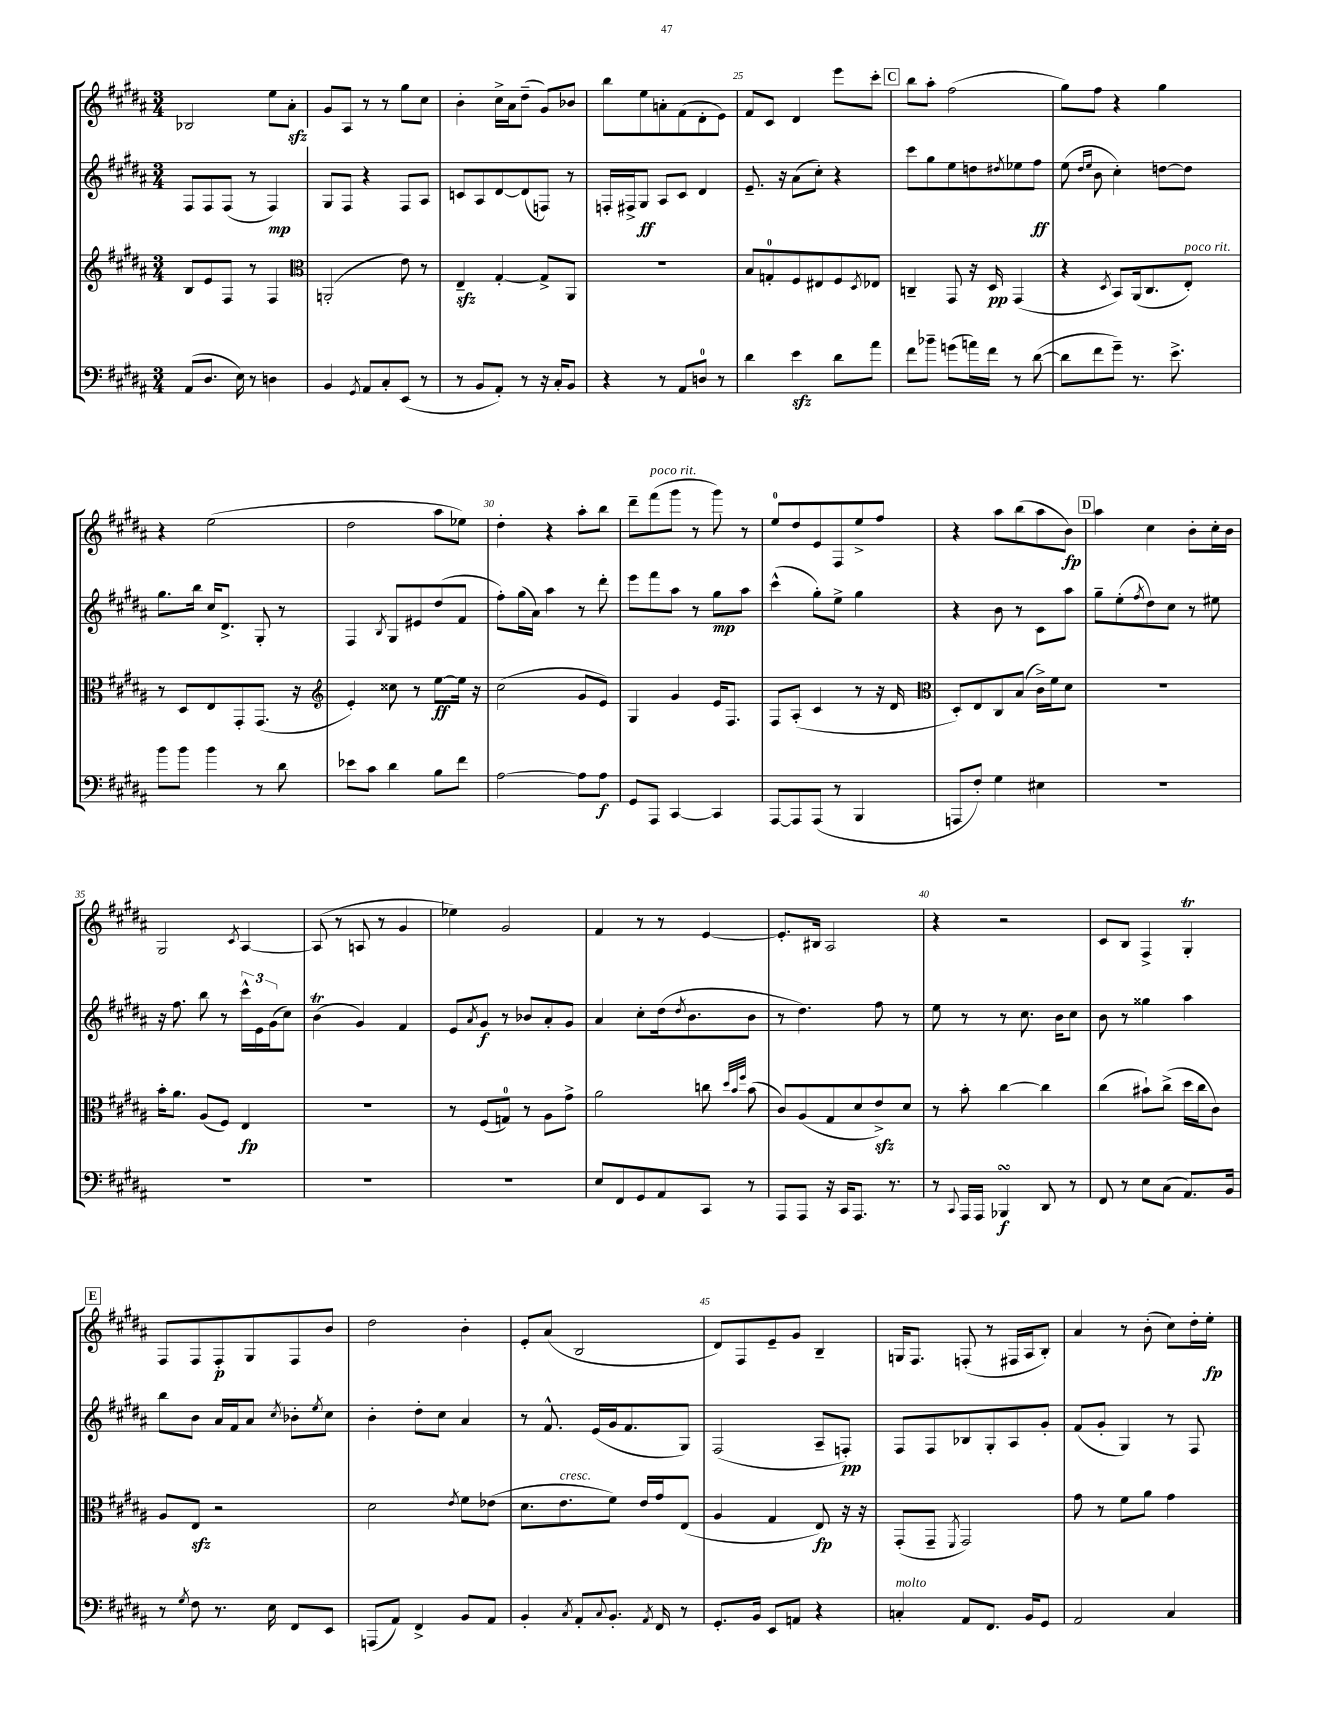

**kern	**dynam	**kern	**dynam	**kern	**dynam	**kern	**dynam
*part4	*part4	*part3	*part3	*part2	*part2	*part1	*part1
*staff4	*staff4	*staff3	*staff3	*staff2	*staff2	*staff1	*staff1
*clefF4	*	*clefG2	*	*clefG2	*	*clefG2	*
*k[f#c#g#d#a#]	*	*k[f#c#g#d#a#]	*	*k[f#c#g#d#a#]	*	*k[f#c#g#d#a#]	*
*M3/4	*	*M3/4	*	*M3/4	*	*M3/4	*
=21	=21	=21	=21	=21	=21	=21	=21
(8AA#/L	.	8B/L	.	8F#/L	.	2B-X/	.
8.D#/J	.	8e/	.	8F#/	.	.	.
.	.	8F#/J	.	(8F#/J	.	.	.
16E\)	.	.	.	.	.	.	.
8r	.	8r	.	8r	.	.	.
4Dn\	.	4F#/	.	4F#/)	mp	8ee\L	.
.	.	.	.	.	.	8a#zz'\J	.
=22	=22	=22	=22	=22	=22	=22	=22
*	*	*clefC3	*	*	*	*	*
4BB/	.	(2AAn'/	.	8G#/L	.	8g#/L	.
.	.	.	.	8F#/J	.	8A#/J	.
8qGG#/	.	.	.	.	.	.	.
8AA#/L	.	.	.	4r	.	8r	.
8C#'/	.	.	.	.	.	8r	.
(8EE/J	.	8e\)	.	8F#/L	.	8gg#\L	.
8r	.	8r	.	8A#/J	.	8cc#\J	.
=23	=23	=23	=23	=23	=23	=23	=23
8r	.	4Ezz~/	.	8cn/L	.	4b'\	.
8BB/L	.	.	.	8A#/	.	.	.
8AA#'/J)	.	[4G#'/	.	[8d#/	.	16cc#^\LL	.
.	.	.	.	.	.	16a#\J	.
8r	.	.	.	(8d#/]	.	(8dd#~\J	.
16r	.	8G#^/L]	.	8Fn/J)	.	8g#/L)	.
16C#'/KL	.	.	.	.	.	.	.
8BB/J	.	8AA#/J	.	8r	.	8b-X/J	.
=24	=24	=24	=24	=24	=24	=24	=24
4r	.	2.r	.	16Fn'/LL	.	8bb\L	.
.	.	.	.	16F#X^/J	.	.	.
.	.	.	.	8G#/J	ff	8ee\	.
8r	.	.	.	8A#/L	.	8an'\	.
8AA#/L	.	.	.	8c#/J	.	(8f#\	.
8Dn/J	.	.	.	4d#/	.	8d#'\	.
8r	.	.	.	.	.	8e\J)	.
=25	=25	=25	=25	=25	=25	=25	=25
4d#\	.	8B/L	.	8.e~/	.	8f#/L	.
.	.	8Gn'/	.	.	.	8c#/J	.
.	.	.	.	16r	.	.	.
4ezz\	.	8F#/	.	(8a#\L	.	4d#/	.
.	.	8E#X/	.	8cc#'\J)	.	.	.
8d#\L	.	8F#/	.	4r	.	8eee\L	.
.	.	8qD#/	.	.	.	.	.
8a#\J	.	8E-X/J	.	.	.	8ccc#'\J	.
!!LO:REH:place=s1:t=C
=26	=26	=26	=26	=26	=26	=26	=26
8f#\L	.	4Cn~/	.	8ccc#\L	.	8bb\L	.
8b-X~\J	.	.	.	8gg#\	.	8aa#'\J	.
(8gn\L	.	8GG#/	.	8ee\	.	(2ff#\	.
16an\L)	.	16r	.	8ddn\	.	.	.
16f#\JJ	.	16D#/	pp	.	.	.	.
.	.	.	.	8qdd#X/	.	.	.
8r	.	(4GG#/	.	8ee-X\	.	.	.
([8d#\	.	.	.	8ff#\J	ff	.	.
=27	=27	=27	=27	=27	=27	=27	=27
8d#\L]	.	4r	.	(8ee\	.	8gg#\L)	.
.	.	.	.	16qqdd#/LL	.	.	.
.	.	.	.	16qqee/JJ	.	.	.
8f#\	.	.	.	8b\	.	8ff#\J	.
.	.	8qD#/	.	.	.	.	.
8g#~\J)	.	8BB/L)	.	4cc#'\)	.	4r	.
8.r	.	(16AA#/k	.	.	.	.	.
.	.	8.C#/	.	.	.	.	.
.	.	.	.	[8ddn\L	.	4gg#\	.
8.e^\	.	.	.	.	.	.	.
!	!	!LO:TX:a:i:t=poco rit.	!	!	!	!	!
.	.	8E'/J)	.	8dd\J]	.	.	.
!!LO:LB:g=z
=28	=28	=28	=28	=28	=28	=28	=28
8b\L	.	8r	.	8.gg#\L	.	4r	.
8b\J	.	8D#/L	.	.	.	.	.
.	.	.	.	16bb\Jk	.	.	.
4b\	.	8E/	.	16cc#/KL	.	(2ee\	.
.	.	.	.	8.d#^/J	.	.	.
.	.	8GG#'/	.	.	.	.	.
8r	.	(8.GG#/J	.	8G#'/	.	.	.
8d#\	.	.	.	8r	.	.	.
.	.	16r	.	.	.	.	.
=29	=29	=29	=29	=29	=29	=29	=29
*	*	*clefG2	*	*	*	*	*
8e-X\L	.	4e'/)	.	4F#/	.	2dd#\	.
8c#\J	.	.	.	.	.	.	.
.	.	.	.	8qB/	.	.	.
4d#\	.	8cc##X\	.	8G#/L	.	.	.
.	.	8r	.	8e#X/	.	.	.
8B\L	.	[8ee\L	ff	(8dd#/	.	8aa#\L	.
8f#\J	.	16ee\Jk]	.	8f#/J	.	8ee-X\J)	.
.	.	16r	.	.	.	.	.
=30	=30	=30	=30	=30	=30	=30	=30
[2A#\	.	(2cc#\	.	8ff#'\L)	.	4dd#'\	.
.	.	.	.	(16gg#\L	.	.	.
.	.	.	.	16a#\JJ)	.	.	.
.	.	.	.	4aa#\	.	4r	.
8A#\L]	.	8g#/L	.	8r	.	8aa#'\L	.
8A#\J	f	8e/J)	.	8ddd#'\	.	8bb\J	.
=31	=31	=31	=31	=31	=31	=31	=31
8GG#/L	.	4G#/	.	8eee\L	.	8ddd#~\L	.
!	!	!	!	!	!	!LO:TX:a:i:t=poco rit.	!
8AAA#/J	.	.	.	8fff#\	.	(8fff#\	.
[4CC#/	.	4g#/	.	8aa#\J	.	8ggg#\J	.
.	.	.	.	8r	.	8r	.
4CC#/]	.	16e/KL	.	8gg#\L	mp	8ggg#\)	.
.	.	8.F#/J	.	.	.	.	.
.	.	.	.	8aa#\J	.	8r	.
=32	=32	=32	=32	=32	=32	=32	=32
[8AAA#/L	.	8F#/L	.	(4ccc#^^\	.	8ee/L	.
8AAA#/]	.	(8A#'/J	.	.	.	8dd#/	.
(8AAA#/J	.	4c#/	.	8gg#'\L)	.	8e/	.
8r	.	.	.	8ee^\J	.	8F#/	.
4BBB/	.	8r	.	4gg#\	.	8ee^/	.
.	.	16r	.	.	.	8ff#/J	.
.	.	16d#/	.	.	.	.	.
=33	=33	=33	=33	=33	=33	=33	=33
*	*	*clefC3	*	*	*	*	*
8AAAn/L	.	8D#'/L)	.	4r	.	4r	.
8F#'/J)	.	8E/	.	.	.	.	.
4G#\	.	8C#/	.	8b\	.	8aa#\L	.
.	.	(8B/J	.	8r	.	(8bb\	.
4E#X\	.	16c#^\LL)	.	8c#\L	.	8aa#\	.
.	.	16f#\J	.	.	.	.	.
.	.	8d#\J	.	8aa#\J	.	8b\J)	fp
!!LO:REH:place=s1:t=D
=34	=34	=34	=34	=34	=34	=34	=34
2.r	.	2.r	.	8gg#~\L	.	4aa#\	.
.	.	.	.	(8ee'\	.	.	.
.	.	.	.	8qff#/	.	.	.
.	.	.	.	8dd#\)	.	4cc#\	.
.	.	.	.	8cc#\J	.	.	.
.	.	.	.	8r	.	8b'\L	.
.	.	.	.	8ee#X\	.	16cc#'\L	.
.	.	.	.	.	.	16b\JJ	.
!!LO:LB:g=z
=35	=35	=35	=35	=35	=35	=35	=35
2.r	.	16b'\KL	.	16r	.	2G#/	.
.	.	8.a#\J	.	8.ff#\	.	.	.
.	.	(8A#/L	.	8bb\	.	.	.
.	.	8F#/J)	.	8r	.	.	.
.	.	.	.	.	.	8qc#/	.
.	.	4E/	fp	24ccc#^^\LL	.	[4A#/	.
.	.	.	.	24e\	.	.	.
.	.	.	.	(24g#\J	.	.	.
.	.	.	.	8cc#\J)	.	.	.
=36	=36	=36	=36	=36	=36	=36	=36
2.r	.	2.r	.	(4bT\	.	(8A#/]	.
.	.	.	.	.	.	8r	.
.	.	.	.	4g#/)	.	8An/	.
.	.	.	.	.	.	8r	.
.	.	.	.	4f#/	.	4g#/	.
=37	=37	=37	=37	=37	=37	=37	=37
2.r	.	8r	.	8e/L	.	4ee-X\)	.
.	.	.	.	8qa#/	.	.	.
.	.	(8F#/L	.	8g#/J	f	.	.
.	.	8Gn/J)	.	8r	.	2g#/	.
.	.	8r	.	8b-X/L	.	.	.
.	.	8A#\L	.	8a#'/	.	.	.
.	.	8g#^\J	.	8g#/J	.	.	.
=38	=38	=38	=38	=38	=38	=38	=38
8E/L	.	2a#\	.	4a#/	.	4f#/	.
8FF#/	.	.	.	.	.	.	.
8GG#/	.	.	.	8cc#'\L	.	8r	.
8AA#/	.	.	.	(16dd#\k	.	8r	.
.	.	.	.	8qdd#/	.	.	.
.	.	.	.	8.b\	.	.	.
8CC#/J	.	8ccn\	.	.	.	[4e/	.
.	.	32qqdd#/LLL	.	.	.	.	.
.	.	32qqb/	.	.	.	.	.
.	.	32qqff#/JJJ	.	.	.	.	.
8r	.	(8b\	.	8b\J	.	.	.
=39	=39	=39	=39	=39	=39	=39	=39
8AAA#/L	.	8c#/L)	.	8r	.	8.e'/L]	.
8AAA#/J	.	(8A#/	.	4.dd#\)	.	.	.
.	.	.	.	.	.	16B#X/Jk	.
16r	.	8G#/	.	.	.	2A#/	.
16CC#/KL	.	.	.	.	.	.	.
8.AAA#/J	.	8d#/	.	.	.	.	.
.	.	8ezz^/)	.	8ff#\	.	.	.
8.r	.	.	.	.	.	.	.
.	.	8d#/J	.	8r	.	.	.
=40	=40	=40	=40	=40	=40	=40	=40
8r	.	8r	.	8ee\	.	4r	.
8qqCC#/	.	.	.	.	.	.	.
16AAA#/LL	.	8b'\	.	8r	.	.	.
16AAA#/JJ	.	.	.	.	.	.	.
4BBB-XsSSs/	f	[4cc#\	.	8r	.	2r	.
.	.	.	.	8.cc#\	.	.	.
8DD#/	.	4cc#\]	.	.	.	.	.
.	.	.	.	16b\KL	.	.	.
8r	.	.	.	8cc#\J	.	.	.
=41	=41	=41	=41	=41	=41	=41	=41
8FF#/	.	(4cc#\	.	8b\	.	8c#/L	.
8r	.	.	.	8r	.	8B/J	.
8E\L	.	8b#X`\L)	.	4gg##X\	.	4F#^/	.
(8C#\J	.	(8cc#^\J	.	.	.	.	.
8.AA#/L)	.	16dd#\LL	.	4aa#\	.	4G#T'/	.
.	.	16cc#\J	.	.	.	.	.
.	.	8c#\J)	.	.	.	.	.
16BB/Jk	.	.	.	.	.	.	.
!!LO:LB:g=z
!!LO:REH:place=s1:t=E
=42	=42	=42	=42	=42	=42	=42	=42
8r	.	8A#/L	.	8bb\L	.	8F#/L	.
8qG#/	.	.	.	.	.	.	.
8F#\	.	8Ezz/J	.	8b\J	.	8F#/	.
8.r	.	2r	.	16a#/LL	.	8F#'/	p
.	.	.	.	16f#/J	.	.	.
.	.	.	.	8a#/J	.	8G#/	.
16E\	.	.	.	.	.	.	.
.	.	.	.	8qcc#/	.	.	.
8FF#/L	.	.	.	8b-X'\L	.	8F#/	.
.	.	.	.	8qee/	.	.	.
8EE/J	.	.	.	8cc#\J	.	8b/J	.
=43	=43	=43	=43	=43	=43	=43	=43
(8AAAn/L	.	2d#\	.	4b'\	.	2dd#\	.
8AA#/J)	.	.	.	.	.	.	.
4FF#^/	.	.	.	8dd#'\L	.	.	.
.	.	.	.	8cc#\J	.	.	.
.	.	8qe/	.	.	.	.	.
8BB/L	.	8f#\L	.	4a#/	.	4b'\	.
8AA#/J	.	(8e-X\J	.	.	.	.	.
=44	=44	=44	=44	=44	=44	=44	=44
4BB'/	.	8.d#\L	.	8r	.	8e'/L	.
.	.	.	.	8.f#^^/	.	(8a#/J	.
!	!	!LO:TX:a:i:t=cresc.	!	!	!	!	!
.	.	8.e\	.	.	.	.	.
8qC#/	.	.	.	.	.	.	.
8AA#'/L	.	.	.	.	.	2B/	.
.	.	.	.	(16e/LL	.	.	.
8qqC#/	.	.	.	.	.	.	.
8.BB'/J	.	8f#\J)	.	16g#/J	.	.	.
.	.	.	.	8.f#/	.	.	.
.	.	16e/LL	.	.	.	.	.
8qAA#/	.	.	.	.	.	.	.
16FF#/	.	16g#/J	.	.	.	.	.
8r	.	(8E/J	.	8G#/J)	.	.	.
=45	=45	=45	=45	=45	=45	=45	=45
8.GG#'/L	.	4A#/	.	(2F#/	.	8d#/L)	.
.	.	.	.	.	.	8F#/	.
16BB/Jk	.	.	.	.	.	.	.
8EE/L	.	4G#/	.	.	.	8e~/	.
8AAn/J	.	.	.	.	.	8g#/J	.
4r	.	8E/)	fp	8A#~/L	.	4B~/	.
.	.	16r	.	8Fn'/J)	pp	.	.
.	.	16r	.	.	.	.	.
=46	=46	=46	=46	=46	=46	=46	=46
!LO:TX:a:i:t=molto	!	!	!	!	!	!	!
4Cn'/	.	(8GG#'/L	.	8F#/L	.	16Gn/KL	.
.	.	.	.	.	.	8.F#/J	.
.	.	8GG#~/J	.	8F#/	.	.	.
.	.	8qFF#/	.	.	.	.	.
8AA#/L	.	2GG#/)	.	8B-X/	.	(8Fn'/	.
8.FF#/J	.	.	.	8G#'/	.	8r	.
.	.	.	.	8A#/	.	16F#X/LL	.
16BB/KL	.	.	.	.	.	16A#/J	.
8GG#/J	.	.	.	8g#'/J	.	8B'/J)	.
=47	=47	=47	=47	=47	=47	=47	=47
2AA#/	.	8g#\	.	(8f#/L	.	4a#/	.
.	.	8r	.	8g#'/J	.	.	.
.	.	8f#\L	.	4G#/)	.	8r	.
.	.	8a#\J	.	.	.	(8b'\	.
4C#/	.	4g#\	.	8r	.	8cc#\L)	.
.	.	.	.	8F#/	.	16dd#'\L	.
.	.	.	.	.	.	16ee'\JJ	fp
==	==	==	==	==	==	==	==
*-	*-	*-	*-	*-	*-	*-	*-
